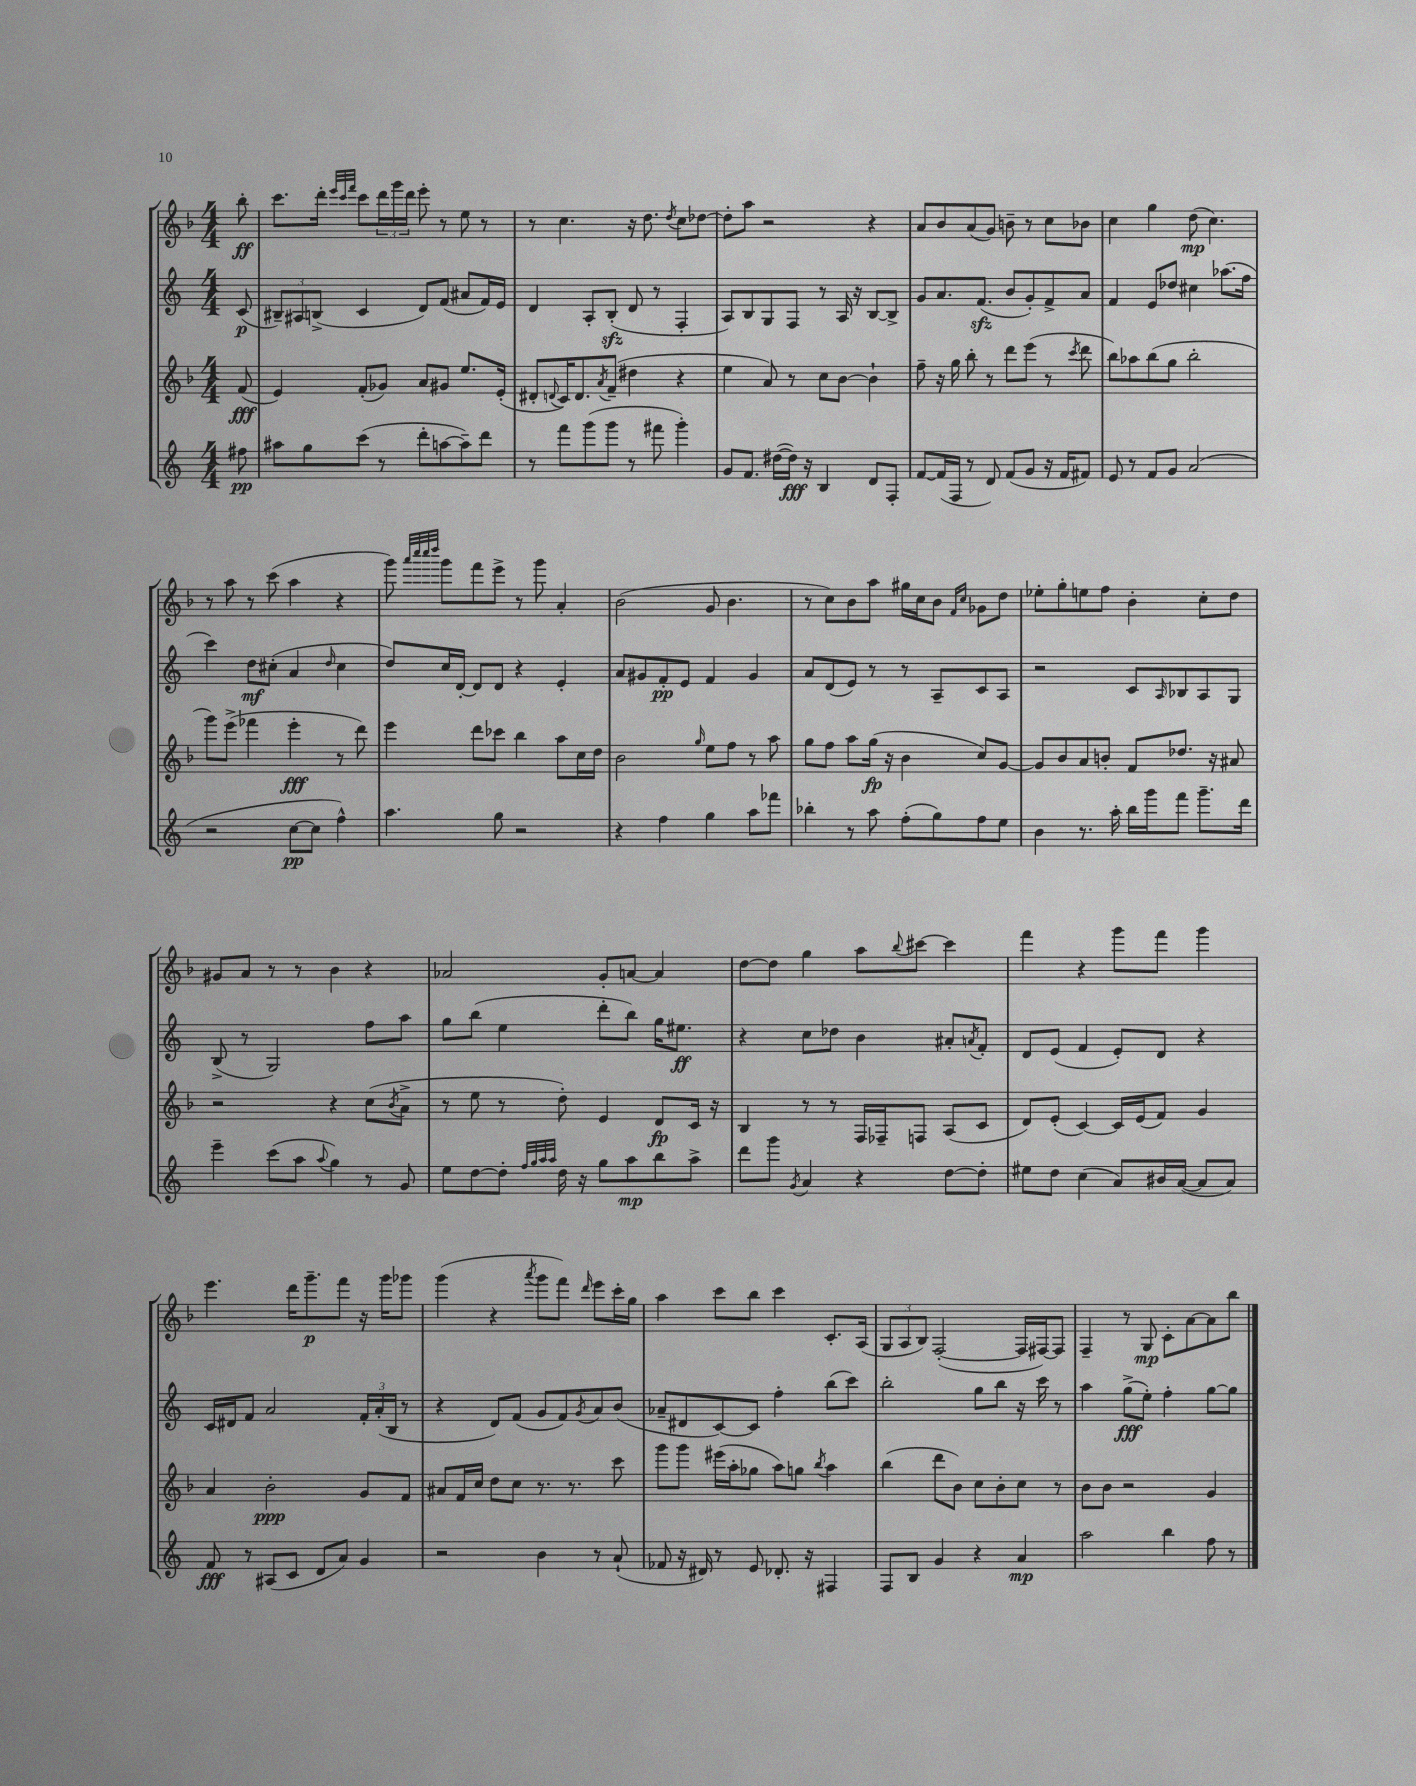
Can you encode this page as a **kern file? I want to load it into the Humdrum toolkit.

**kern	**dynam	**kern	**dynam	**kern	**dynam	**kern	**dynam
*part4	*part4	*part3	*part3	*part2	*part2	*part1	*part1
*staff4	*staff4	*staff3	*staff3	*staff2	*staff2	*staff1	*staff1
*clefG2	*	*clefG2	*	*clefG2	*	*clefG2	*
*k[]	*	*k[b-]	*	*k[]	*	*k[b-]	*
*M4/4	*	*M4/4	*	*M4/4	*	*M4/4	*
=	=	=	=	=	=	=	=
8ff#X\	pp	(8f/	fff	(8c/	p	8bb-'\	ff
=1	=1	=1	=1	=1	=1	=1	=1
8aa#X\L	.	4e/)	.	12B#X~/L)	.	8.ccc\L	.
.	.	.	.	12A#X/	.	.	.
8gg\	.	.	.	.	.	.	.
.	.	.	.	(12Bn^/J	.	.	.
.	.	.	.	.	.	16ddd'\Jk	.
.	.	.	.	.	.	32qqeee/LLL	.
.	.	.	.	.	.	32qqccc/	.
.	.	.	.	.	.	32qqfff/JJJ	.
(8ccc\J	.	(8f'/L	.	4c/	.	8ccc\L	.
8r	.	8g-X/J)	.	.	.	24ddd\L	.
.	.	.	.	.	.	24ggg\	.
.	.	.	.	.	.	24ddd\JJ	.
8ddd'\L	.	8a/L	.	8d/L)	.	8eee'\	.
[8aan\	.	8g#X/J	.	(8f/J	.	8r	.
8aa~\])	.	8.ee/L	.	8a#X/L	.	8ee\	.
8ddd\J	.	.	.	16f/L)	.	8r	.
.	.	(16e'/Jk	.	16e/JJ	.	.	.
=2	=2	=2	=2	=2	=2	=2	=2
8r	.	8d#X'/L	.	4d/	.	8r	.
.	.	8qqdn/	.	.	.	.	.
8fff\L	.	16c/K)	.	.	.	4.cc\	.
.	.	8.d/	.	.	.	.	.
(8ggg\	.	.	.	8A'/L	.	.	.
.	.	8qa/	.	.	.	.	.
8ggg\J	.	(8f~/J	.	(8Bzz'/J	.	.	.
8r	.	4dd#X\	.	8d/	.	16r	.
.	.	.	.	.	.	8.dd\	.
8fff#X\	.	.	.	8r	.	.	.
.	.	.	.	.	.	8qdd/	.
4ggg'\)	.	4r	.	4F'/	.	8cc\L	.
.	.	.	.	.	.	[8dd-X\J	.
=3	=3	=3	=3	=3	=3	=3	=3
8g/L	.	4ee\	.	8A/L)	.	8dd-'\L]	.
8.f/J	.	.	.	8B/	.	8aa\J	.
.	.	8a/)	.	8G/	.	2r	.
([16dd#X\LL	.	.	.	.	.	.	.
16dd#\JJ])	fff	8r	.	8F/J	.	.	.
16r	.	.	.	.	.	.	.
4B/	.	8cc\L	.	8r	.	.	.
.	.	[8b-\J	.	16A/	.	.	.
.	.	.	.	16r	.	.	.
8d/L	.	4b-`\]	.	[8B/L	.	4r	.
8F'/J	.	.	.	8B^/J]	.	.	.
=4	=4	=4	=4	=4	=4	=4	=4
[8f/L	.	8ff~\	.	8g/L	.	8a/L	.
(16f/L]	.	16r	.	8.a/	.	8b-/	.
16F/JJ	.	16gg\	.	.	.	.	.
8r	.	8bb-'\	.	.	.	(8a/	.
.	.	.	.	(8.fzz/J	.	.	.
8d/)	.	8r	.	.	.	8g/J)	.
(8f/L	.	8ddd\L	.	8b/L	.	8bn~\	.
8g/J	.	(8eee\J	.	8g'/)	.	8r	.
16r	.	8r	.	8f^/	.	8cc\L	.
16f/KL	.	.	.	.	.	.	.
.	.	8qccc/	.	.	.	.	.
8f#X/J)	.	8ddd\	.	8a/J	.	8b-X\J	.
=5	=5	=5	=5	=5	=5	=5	=5
8e/	.	8bb-\L)	.	4f/	.	4cc\	.
8r	.	8aa-X\	.	.	.	.	.
8f/L	.	(8bb-\	.	8e/L	.	4gg\	.
8g/J	.	8gg\J	.	8dd-X/J	.	.	.
(2a/	.	2bb-'\	.	4cc#X\	.	(8dd\	mp
.	.	.	.	.	.	4.cc\)	.
.	.	.	.	(8.aa-X\L	.	.	.
.	.	.	.	16ff\Jk	.	.	.
!!LO:LB:g=z
=6	=6	=6	=6	=6	=6	=6	=6
2r	.	8ggg\L)	.	4ccc\)	.	8r	.
.	.	(8eee^\J	.	.	.	8aa\	.
.	.	4fff-X\	.	8dd\L	mf	8r	.
.	.	.	.	(8cc#X'\J	.	(8ccc\	.
[8cc\L	pp	4eee'\	fff	4a/	.	4aa\	.
8cc\J]	.	.	.	.	.	.	.
.	.	.	.	16qqdd/	.	.	.
4ff^^\)	.	8r	.	4cc#\	.	4r	.
.	.	8ddd\)	.	.	.	.	.
=7	=7	=7	=7	=7	=7	=7	=7
4.aa\	.	4eee\	.	8dd/L)	.	8ggg\)	.
.	.	.	.	.	.	32qqaaa/LLL	.
.	.	.	.	.	.	32qqcccc/	.
.	.	.	.	.	.	32qqcccc/	.
.	.	.	.	.	.	32qqdddd/JJJ	.
.	.	.	.	16cc/L	.	8ggg\L	.
.	.	.	.	[16d'/JJ	.	.	.
.	.	8ddd\L	.	8d/L]	.	8fff\	.
8gg\	.	8ccc-X\J	.	8d/J	.	8eee^\J	.
2r	.	4bb-\	.	4r	.	8r	.
.	.	.	.	.	.	8ggg\	.
.	.	8aa\L	.	4e'/	.	4a'/	.
.	.	16cc\L	.	.	.	.	.
.	.	16dd\JJ	.	.	.	.	.
=8	=8	=8	=8	=8	=8	=8	=8
4r	.	2b-\	.	8a/L	.	(2b-\	.
.	.	.	.	8g#X/	.	.	.
4ff\	.	.	.	8f'/	pp	.	.
.	.	.	.	8e/J	.	.	.
.	.	16qqgg/	.	.	.	.	.
4gg\	.	8ee\L	.	4f/	.	8g/	.
.	.	8ff\J	.	.	.	4.b-\	.
8aa\L	.	8r	.	4g#/	.	.	.
8fff-X\J	.	8aa\	.	.	.	.	.
=9	=9	=9	=9	=9	=9	=9	=9
4bb-X'\	.	8gg\L	.	8a/L	.	8r	.
.	.	8ff\J	.	(8d/	.	8cc\L)	.
8r	.	8aa\L	.	8e/J)	.	8b-\	.
8aa\	.	(16gg\Jk	fp	8r	.	8aa\J	.
.	.	16r	.	.	.	.	.
(8ff'\L	.	4b-\	.	8r	.	16gg#X\LL	.
.	.	.	.	.	.	16cc\J	.
8gg\)	.	.	.	8A~/L	.	8b-\J	.
.	.	.	.	.	.	16qqf/LL	.
.	.	.	.	.	.	16qqcc/JJ	.
8ff\	.	8cc/L)	.	8c/	.	8g-X\L	.
8ee\J	.	[8g/J	.	8A/J	.	8dd\J	.
=10	=10	=10	=10	=10	=10	=10	=10
4b\	.	8g/L]	.	2r	.	8ee-X'\L	.
.	.	8b-/	.	.	.	8gg'\	.
8.r	.	8a/	.	.	.	8een\	.
.	.	8bn'/J	.	.	.	8ff\J	.
16aa'\	.	.	.	.	.	.	.
16bb\LL	.	8f/L	.	8c/L	.	4b-'\	.
16ggg\J	.	.	.	.	.	.	.
.	.	.	.	16qqA/	.	.	.
8fff\J	.	8.dd-X/J	.	8B-X/	.	.	.
8.ggg~\L	.	.	.	8A/	.	8cc'\L	.
.	.	16r	.	.	.	.	.
.	.	8a#X/	.	8G/J	.	8dd\J	.
16ddd\Jk	.	.	.	.	.	.	.
!!LO:LB:g=z
=11	=11	=11	=11	=11	=11	=11	=11
4eee~\	.	2r	.	(8B^/	.	8g#X/L	.
.	.	.	.	8r	.	8a/J	.
(8ccc\L	.	.	.	2G/)	.	8r	.
8aa\J	.	.	.	.	.	8r	.
8qqaa/	.	.	.	.	.	.	.
4gg\)	.	4r	.	.	.	4b-\	.
8r	.	(8cc\L	.	8ff\L	.	4r	.
.	.	8qb-/	.	.	.	.	.
8g/	.	8a^\J	.	8aa\J	.	.	.
=12	=12	=12	=12	=12	=12	=12	=12
8ee\L	.	8r	.	8gg\L	.	2a-X/	.
[8dd\	.	8ee\	.	(8bb\J	.	.	.
8dd'\J]	.	8r	.	4ee\	.	.	.
32qqff/LLL	.	.	.	.	.	.	.
32qqgg/	.	.	.	.	.	.	.
32qqaa/	.	.	.	.	.	.	.
32qqaa/JJJ	.	.	.	.	.	.	.
16dd\	.	8dd'\)	.	.	.	.	.
16r	.	.	.	.	.	.	.
8gg\L	.	4e/	.	8ddd'\L	.	8g'/L	.
8aa\	mp	.	.	8bb\J)	.	[8an/J	.
8bb\	.	8d/L	fp	16gg\KL	.	4a/]	.
.	.	.	.	8.ee#X\J	ff	.	.
8aa^\J	.	16c/Jk	.	.	.	.	.
.	.	16r	.	.	.	.	.
=13	=13	=13	=13	=13	=13	=13	=13
8ddd\L	.	4B-/	.	4r	.	[8dd\L	.
8ggg\J	.	.	.	.	.	8dd\J]	.
8qg/	.	.	.	.	.	.	.
4a/	.	8r	.	8cc\L	.	4gg\	.
.	.	8r	.	8dd-X\J	.	.	.
4r	.	16F/LL	.	4b\	.	8aa\L	.
.	.	16F-X~/J	.	.	.	.	.
.	.	.	.	.	.	8qqbb-/	.
.	.	8Fn/J	.	.	.	[8ccc#X\J	.
[8dd\L	.	(8A/L	.	8a#X'/L	.	4ccc#\]	.
.	.	.	.	8qan/	.	.	.
8dd'\J]	.	8c/J	.	8f'/J	.	.	.
=14	=14	=14	=14	=14	=14	=14	=14
8ee#X\L	.	8d/L)	.	8d/L	.	4fff\	.
8dd\J	.	(8e'/J	.	(8e/J	.	.	.
(4cc\	.	[4c/)	.	4f/	.	4r	.
8a/L)	.	16c/LL]	.	8e'/L)	.	8ggg\L	.
.	.	(16e/J	.	.	.	.	.
16b#X/L	.	8f/J)	.	8d/J	.	8fff\J	.
([16a/JJ	.	.	.	.	.	.	.
8a/L]	.	4g/	.	4r	.	4ggg\	.
8a/J)	.	.	.	.	.	.	.
!!LO:LB:g=z
=15	=15	=15	=15	=15	=15	=15	=15
8f/	fff	4a/	.	16c/LL	.	4.eee\	.
.	.	.	.	16d#X/J	.	.	.
8r	.	.	.	8f/J	.	.	.
(8A#X/L	.	2b-'\	ppp	2a/	.	.	.
8c/J	.	.	.	.	.	16ddd\KL	.
.	.	.	.	.	.	8.ggg~\	p
8d/L	.	.	.	.	.	.	.
8a/J)	.	.	.	.	.	8fff\J	.
4g/	.	8g/L	.	24f'/LL	.	16r	.
.	.	.	.	(24a'/	.	.	.
.	.	.	.	.	.	16ggg\KL	.
.	.	.	.	24B/JJ	.	.	.
.	.	8f/J	.	8r	.	8ggg-X\J	.
=16	=16	=16	=16	=16	=16	=16	=16
2r	.	8a#X/L	.	4r	.	(4ggg\	.
.	.	16f/L	.	.	.	.	.
.	.	16cc/JJ	.	.	.	.	.
.	.	8dd\L	.	8d/L)	.	4r	.
.	.	8cc\J	.	(8f/J	.	.	.
.	.	.	.	.	.	8qaaa/	.
4b\	.	8.r	.	8g/L	.	8ggg\L	.
.	.	.	.	8f/)	.	8fff\J)	.
.	.	8.r	.	.	.	.	.
.	.	.	.	8qg/	.	16qqddd/	.
8r	.	.	.	8a/	.	8eee\L	.
(8a`/	.	8ccc\	.	(8b/J	.	16ccc'\L	.
.	.	.	.	.	.	16gg\JJ	.
=17	=17	=17	=17	=17	=17	=17	=17
8f-X/	.	8ggg\L	.	8a-X~/L	.	4aa\	.
16r	.	8ggg\J	.	8d#X/	.	.	.
16d#X/)	.	.	.	.	.	.	.
8r	.	(16eee#X\LL	.	[8c/)	.	8ccc\L	.
.	.	16aa'\J	.	.	.	.	.
8e/	.	8gg-X\J	.	8c/J]	.	8bb-\J	.
8.d-X'/	.	8aa\L)	.	4ff'\	.	4ccc\	.
.	.	8ggn\J	.	.	.	.	.
16r	.	.	.	.	.	.	.
.	.	8qbb-/	.	.	.	.	.
4F#X/	.	4aa\	.	(8bb\L	.	8.c'/L	.
.	.	.	.	8ccc\J)	.	.	.
.	.	.	.	.	.	(16A/Jk	.
=18	=18	=18	=18	=18	=18	=18	=18
8F/L	.	(4bb-\	.	2bb'\	.	12G/L	.
.	.	.	.	.	.	12A/	.
8B/J	.	.	.	.	.	.	.
.	.	.	.	.	.	12B-/J)	.
4g/	.	8ddd\L	.	.	.	([2F'/	.
.	.	8b-\J)	.	.	.	.	.
4r	.	8cc\L	.	8gg\L	.	.	.
.	.	8b-'\	.	8bb\J	.	.	.
4a/	mp	8cc\J	.	16r	.	16F/LL]	.
.	.	.	.	16ccc\	.	[16F#X/J)	.
.	.	8r	.	8r	.	8F#/J]	.
=19	=19	=19	=19	=19	=19	=19	=19
2aa\	.	8b-\L	.	4aa\	.	4F~/	.
.	.	8b-\J	.	.	.	.	.
.	.	2r	.	(8gg^\L	fff	8r	.
.	.	.	.	8ee'\J)	.	8G/	mp
4bb\	.	.	.	4ff'\	.	8c'\L	.
.	.	.	.	.	.	[8a\	.
8ff\	.	4g/	.	[8gg\L	.	8a\]	.
8r	.	.	.	8gg\J]	.	8bb-\J	.
==	==	==	==	==	==	==	==
*-	*-	*-	*-	*-	*-	*-	*-
